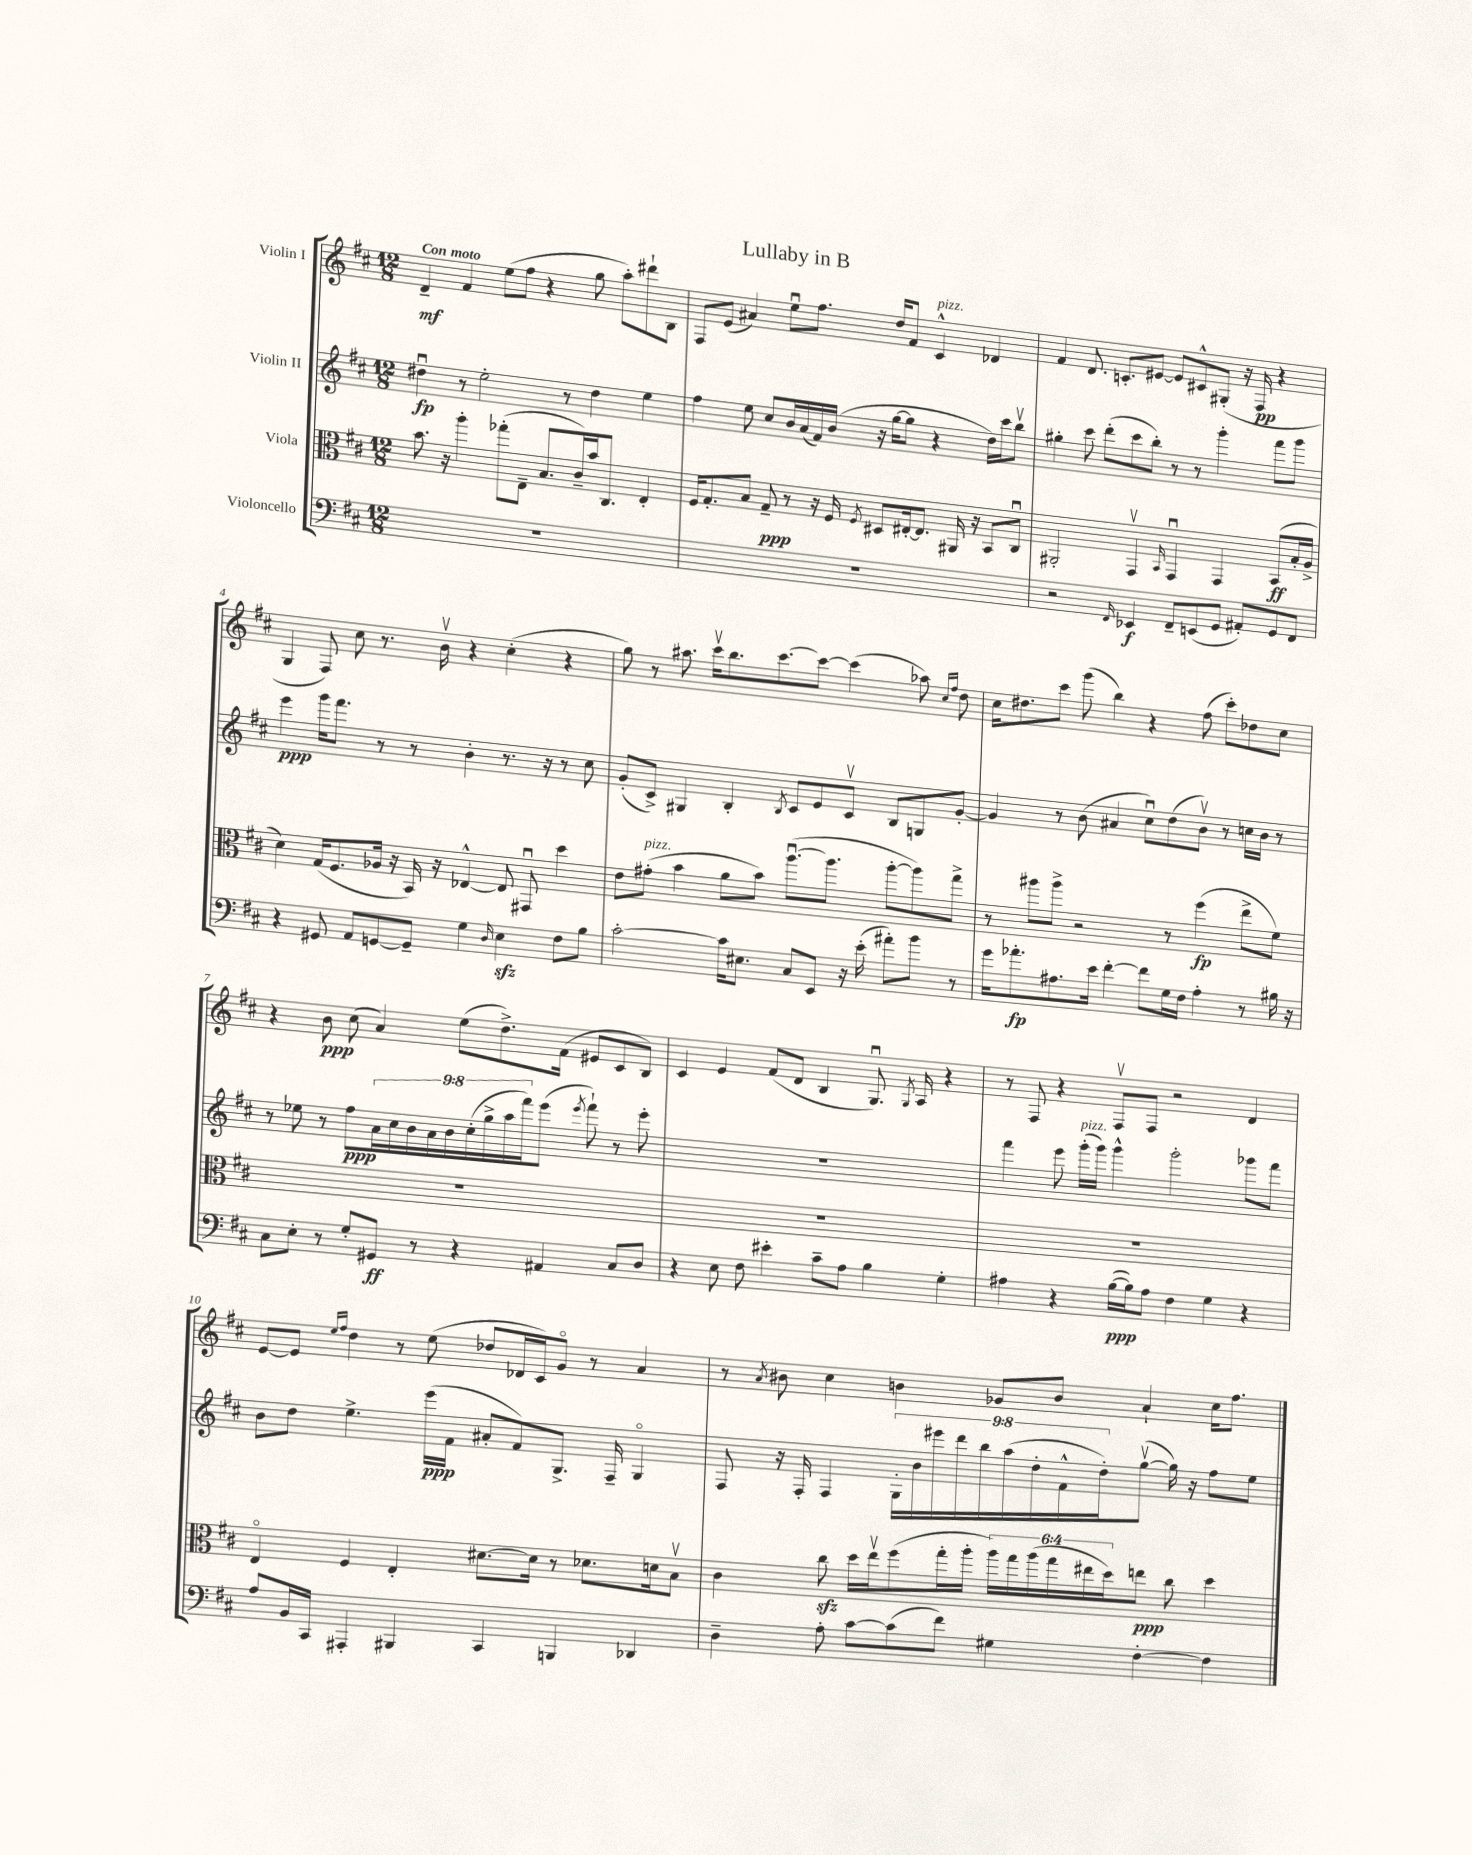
\header { title = "Lullaby in B" }
<<
\new StaffGroup <<
\new Staff = "s0" \with { instrumentName = "Violin I" } {
    \clef treble \key d \major \numericTimeSignature \time 12/8 \tempo "Con moto"
    d'4--\mf fis'4 e''8( fis''8 r4 g''8 a''8-.) dis'''8-! b8 |
    fis8 e'8( ais'4) e''8\downbow fis''8. d''16 fis'8 cis'4-^^\markup { \italic "pizz." } des'4 |
    fis'4 d'8. c'8.-. eis'8~ eis'8 cis'8-^ gis8-.( r16 fis16\pp r4 |
    g4 fis8) cis''8 r8. b'16\upbow r4 cis''4-.( r4 |
    g''8) r8 ais''8. cis'''16\upbow b''8. cis'''8.~ cis'''8~ cis'''4( aes''8) \grace { cis''16 fis''16 } d''8 |
    cis''16 dis''8. cis'''8 g'''8( b''4) r4 fis''8( cis'''8-.) des''8 cis''8 |
    r4 b'8\ppp cis''8( a'4) e''8( d''8.->) fis'16( eis'8 cis'8 b8) |
    cis'4 e'4 fis'8( d'8 b4 g8.\downbow) \acciaccatura { g8 } a16 r4 |
    r8 fis8 r4 fis8\upbow fis8 r2 d'4 |
    e'8~ e'8 \grace { e''16 fis''16 } d''4 r8 e''8( des''8 des'16 cis'16) g'8\flageolet r8 a'4 |
    r8 \acciaccatura { a'8 } bis'8 cis''4 b'4 ges'8 b'8 a'4-! cis''16 fis''8. \bar "|." |
}
\new Staff = "s1" \with { instrumentName = "Violin II" } {
    \clef treble \key d \major \numericTimeSignature \time 12/8 \override Staff.TupletNumber.text = #tuplet-number::calc-fraction-text
    dis''4\downbow\fp r8 e''2-. r8 dis''4 e''4 |
    fis''4 e''8 cis''8 b'16 a'16( fis'16) b'16( r16 g''16~ g''8 r4 d''16) cis'''16 b''8\upbow |
    gis''4-. cis'''8 d'''8-.( cis'''8 b''8-.) r8 r8 g'''4-. fis'''8 g'''8 |
    e'''4\ppp g'''16 fis'''8. r8 r8 b'4-. r8. r16 r8 cis''8 |
    g'8-.( cis'8->) gis4 b4-. \acciaccatura { b8 } cis'8 e'8 cis'8\upbow b8 g8 g'8~-. |
    g'4 r8 b'8( ais'4 cis''8\downbow) d''8( b'8\upbow) r8 c''16 b'16 r8 |
    r8 ees''8 r8 fis''8\ppp \tuplet 9/8 { a'16 cis''16 b'16 a'16 b'16 cis''16-.( g''16-> a''16 fis'''16) } e'''8( \acciaccatura { e'''8 } fis'''8-!) r8 e'''8-. |
    R1. |
    fis'''4 e'''8 g'''16-.^\markup { \italic "pizz." }( g'''16) g'''4-^ g'''2-. ges'''8 fis'''8 |
    b'8 d''8 e''4.-> e'''16\ppp( fis'16 ais'8-. fis'8) g8.-> fis16-- g4\flageolet |
    fis8 r16 fis16-. fis4 \tuplet 9/8 { g16-. b'16 eis'''16 d'''16 b''16 a''16( d''16-. fis'16-^ d''16-.) } g''8~\upbow( g''16) r16 fis''8 e''8 \bar "|." |
}
\new Staff = "s2" \with { instrumentName = "Viola" } {
    \clef alto \key d \major \numericTimeSignature \time 12/8 \override Staff.TupletNumber.text = #tuplet-number::calc-fraction-text
    b'8. r16 a''4-. ges''8-.( e8-- b8. cis'16--) b'16 cis8. e4-. |
    fis16 g8.-. b8 g8--\ppp r8 r16 fis16 \acciaccatura { fis8 } dis8 eis16~-. eis8. ais,16 r16 b,8 cis8\downbow |
    ais,2-. g,4\upbow \grace { b,16 } g,4\downbow g,4 b,8\ff( b16-. a16-> |
    d'4) g16( fis8. aes16 r16 b,16) r16 ees4~-^ ees8 gis,8\downbow d''4 |
    e'8 gis'8-.^\markup { \italic "pizz." }( b'4 a'8 b'8) a''8.~\downbow( a''8. a''8~-. a''8) g''8-> |
    r8 ais''8 ais''8-> r2 r8 fis''4\fp( e''8-> fis'8) |
    R1. |
    R1. |
    R1. |
    e4\flageolet fis4 e4-. dis'8.~ dis'16 r8 des'8. d'16 b8\upbow |
    cis'4 cis''8\sfz d''16 e''16\upbow fis''8( g''16-. a''16-. \tuplet 6/4 { a''16) g''16 a''16( g''16 eis''16 d''16) } e''8\ppp cis''8 d''4 \bar "|." |
}
\new Staff = "s3" \with { instrumentName = "Violoncello" } {
    \clef bass \key d \major \numericTimeSignature \time 12/8
    R1. |
    R1. |
    r2 \grace { fis,16 } ees,4\f fis,8-- e,8( g,8 ais,8-.) g,8 fis,8 |
    r4 gis,8 a,8 g,8~ g,8-- g4 \grace { d16 } e4\sfz fis8 b8 |
    cis'2~-. cis'16 eis8. cis8 e,8 r16 e'16-.( ais'8-.) b'8 r8 |
    g'16 aes'8.-.\fp ais8. e'16 fis'4~-. fis'8 g16 fis16 ais4-. r8 bis16 r16 |
    cis8 e8-. r8 g8-. gis,8\ff r8 r4 ais,4 cis8 d8 |
    r4 e8 fis8 eis'4-. cis'8-- a8 b4 g4-. |
    ais4 r4 b16~\ppp( b16) ais8 fis4 g4 r4 |
    a8 b,16 cis,16 ais,,4-. bis,,4 cis,4 b,,4 des,4 |
    d4-- a8-. cis'8~ cis'8( fis'8) gis4 fis4~-. fis4 \bar "|." |
}
>>
>>
